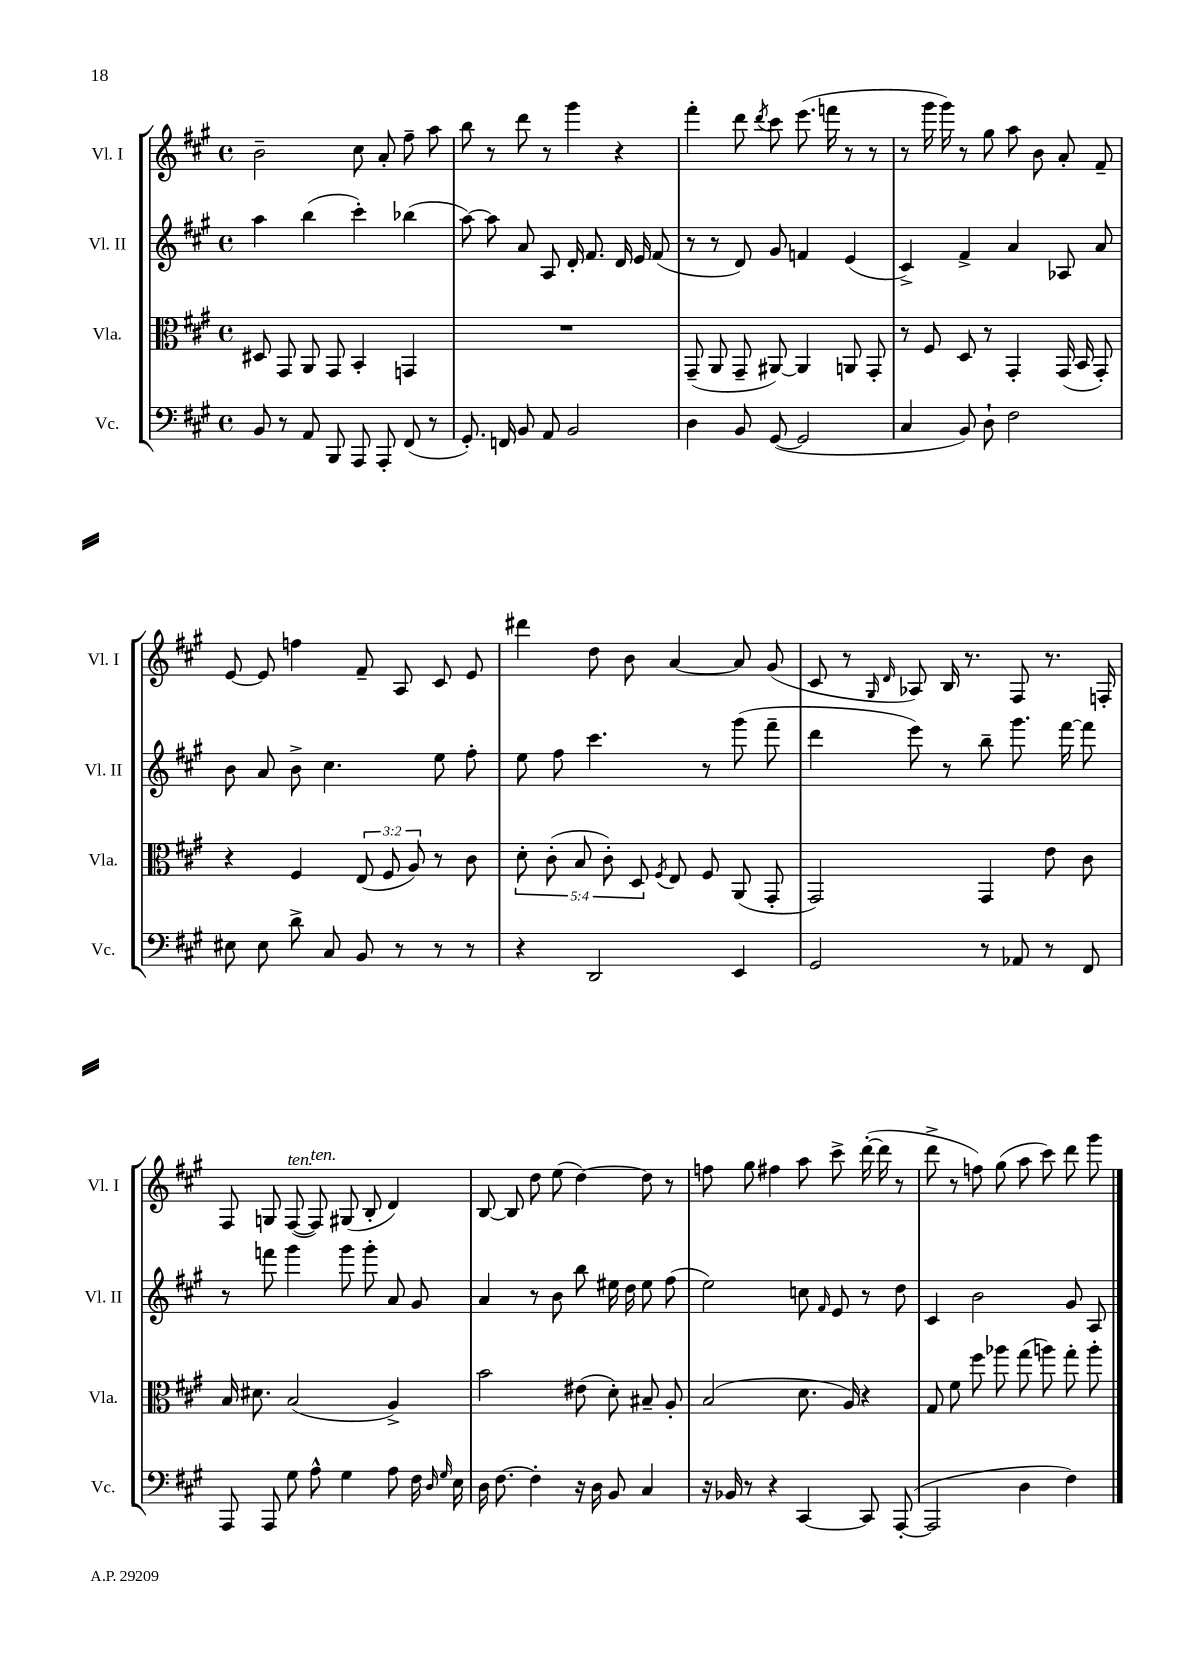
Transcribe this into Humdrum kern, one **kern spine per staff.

**kern	**kern	**kern	**kern
*staff4	*staff3	*staff2	*staff1
*clefF4	*clefC3	*clefG2	*clefG2
*k[f#c#g#]	*k[f#c#g#]	*k[f#c#g#]	*k[f#c#g#]
*M4/4	*M4/4	*M4/4	*M4/4
*met(c)	*met(c)	*met(c)	*met(c)
8BB	8D#	4aa	2b~
8r	8GG#	.	.
8AA	8AA	(4bb	.
8BBB	8GG#	.	.
8AAA	4BB'	4ccc#')	8cc#
8AAA'	.	.	8a'
(8FF#	4GG	(4bb-	8ff#~
8r	.	.	8aa
=	=	=	=
8.GG#')	1r	[8aa)	8bb
.	.	8aa]	8r
16FF	.	.	.
8BB	.	8a	8ddd
8AA	.	8A	8r
2BB	.	16d'	4ggg#
.	.	8.f#	.
.	.	16d	4r
.	.	16e	.
.	.	(8f#	.
=	=	=	=
4D	(8GG#~	8r	4fff#'
.	8AA	8r	.
8BB	8GG#~	8d)	8ddd
.	.	.	8qddd
([8GG#	[8AA#)	8g#	8ccc#
2GG#]	4AA#]	4f	(8.eee
.	.	.	16fff
.	8AA	(4e	8r
.	8GG#'	.	8r
=	=	=	=
4C#	8r	4c#^)	8r
.	8F#	.	16ggg#
.	.	.	16ggg#)
8BB)	8D	4f#^	8r
8D`	8r	.	8gg#
2F#	4GG#'	4a	8aa
.	.	.	8b
.	(16GG#	8A-	8a'
.	16BB	.	.
.	8GG#')	8a	8f#~
=	=	=	=
8E#	4r	8b	[8e
8E#	.	8a	8e]
8d^	4F#	8b^	4ff
8C#	.	4.cc#	.
8BB	(12E	.	8f#~
.	12F#	.	.
8r	.	.	8A
.	12A)	.	.
8r	8r	8ee	8c#
8r	8c#	8ff#'	8e
=	=	=	=
4r	10d'	8ee	4ddd#
.	(10c#'	.	.
.	.	8ff#	.
.	10B	.	.
2DD	.	4.ccc#	8dd
.	10c#')	.	.
.	.	.	8b
.	10D	.	.
.	8qF#	.	.
.	8E	.	[4a
.	8F#	8r	.
4EE	(8AA	(8ggg#	8a]
.	8GG#'	8fff#~	(8g#
=	=	=	=
2GG#	2GG#)	4ddd	8c#
.	.	.	8r
.	.	.	16qqG#
.	.	.	16qqd
.	.	8eee)	8A-)
.	.	8r	16B
.	.	.	8.r
8r	4GG#	8bb~	.
8AA-	.	8.ggg#	8F#
8r	8e	.	8.r
.	.	[16fff#	.
8FF#	8c#	8fff#]	.
.	.	.	16F'
=	=	=	=
8AAA	16B	8r	8F#
.	8.d#	.	.
8AAA	.	8fff	8G
8G#	(2B	4ggg#	([8F#
8A^^	.	.	8F#])
4G#	.	8ggg#	(8G#
.	.	8ggg#'	8B'
8A	4A^)	8a	4d)
16F#	.	8g#	.
16qqD	.	.	.
16qqG#	.	.	.
16E	.	.	.
=	=	=	=
16D	2b	4a	[8B
[8.F#	.	.	.
.	.	.	8B]
4F#']	.	8r	8dd
.	.	8b	(8ee
16r	(8e#	8bb	[4dd)
16D	.	.	.
8BB	8d')	16ee#	.
.	.	16dd	.
4C#	8B#~	8ee#	8dd]
.	8A'	(8ff#	8r
=	=	=	=
16r	(2B	2ee)	8ff
16BB-	.	.	.
8r	.	.	8gg#
4r	.	.	4ff#
[4CC#	8.d	8cc	8aa
.	.	16qqf#	.
.	.	8e	8ccc#^
.	16A)	.	.
8CC#]	4r	8r	([16ddd'
.	.	.	16ddd]
([8AAA'	.	8dd	8r
=	=	=	=
2AAA]	8G#	4c#	8ddd^
.	8f#	.	8r
.	8ff#	2b	8ff)
.	8aa-	.	(8gg#
4D	(8gg#	.	8aa
.	8aa)	.	8ccc#)
4F#)	8gg#'	8g#	8ddd
.	8aa'	8A	8ggg#
==	==	==	==
*-	*-	*-	*-
